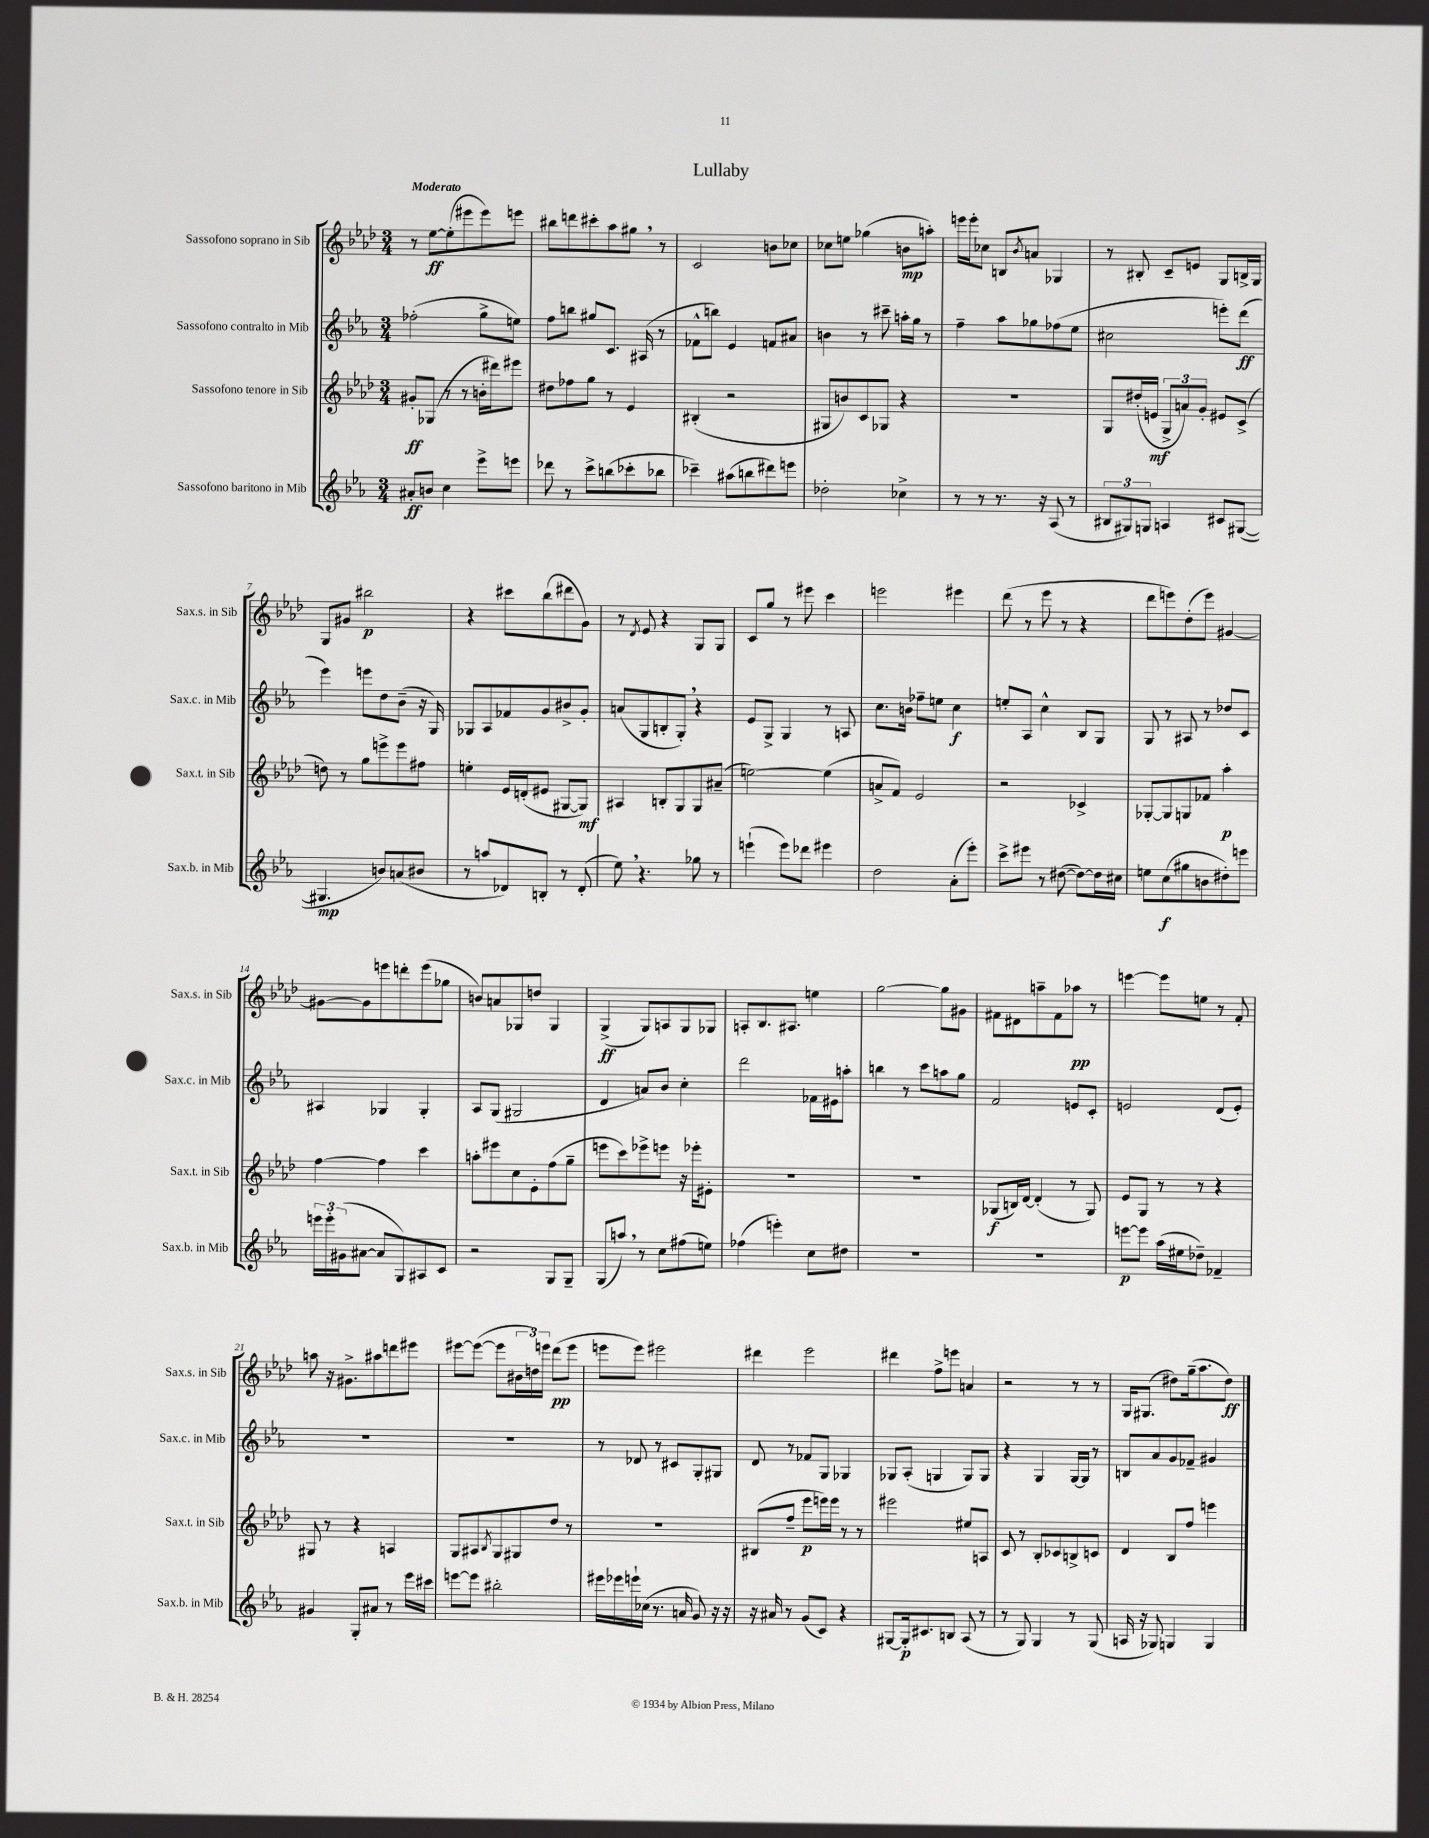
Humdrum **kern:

**kern	**kern	**kern	**kern
*staff4	*staff3	*staff2	*staff1
*clefG2	*clefG2	*clefG2	*clefG2
*k[b-e-a-]	*k[b-e-a-d-]	*k[b-e-a-]	*k[b-e-a-d-]
*M3/4	*M3/4	*M3/4	*M3/4
8a#'	8g#'	(2ff-'	8r
8b	(8G-	.	[8ee-
4cc	8r	.	(8ee-']
.	8r	.	8eee#
8eee-^	16b'	8gg^	8eee#)
.	16ddd#)	.	.
8eee	8eee#	8ee)	8eee
=	=	=	=
8ddd-	8dd#	8ff	8bb#
8r	8ff-	8bb	8ddd
8ccc^	8gg	8gg#	8ccc#'
(8bb	8r	8.c	8aa-
8ccc-'	4e-	.	8gg#
.	.	(16A#	.
8bb-	.	8r	8r
=	=	=	=
4ccc-~)	(4B#'	8f-^^	2c
.	.	8bb)	.
(8aa#	2r	4e-	.
8bb	.	.	.
8ddd#)	.	8f	8b
8eee	.	8a#	8cc-
=	=	=	=
2dd-'	8G#	4b	8cc-
.	8b)	.	8ee
.	8c	8r	(4gg-
.	8G-	8ccc#~	.
4cc-^	4r	16aa'	8b
.	.	16gg	.
.	.	8r	8aa')
=	=	=	=
8r	2.r	4ff~	16eee
.	.	.	16eee'
8r	.	.	8cc-
8.r	.	8aa-	8B
.	.	.	8qb-
.	.	8gg-	8a
16r	.	.	.
(8A-	.	(8ff-	4G-
8r	.	8ee-	.
=	=	=	=
12B#	8G	2cc#	8r
12G#)	.	.	.
.	(16dd#'	.	8B#'
12G	.	.	.
.	16e	.	.
4A	12G^	.	8c~
.	12a)	.	.
.	.	.	8e
.	12g'	.	.
8c#	8e#	8eee')	8G
([8G#	(8c^	(8ddd	16B^
.	.	.	16G
=	=	=	=
4.G#]	8dd)	4eee-)	8G
.	8r	.	8g#
.	8gg	8eee	2bb#
8b)	8eee^	8dd	.
(8a	8eee	(8b-~	.
8b#	8ff#	16r	.
.	.	16G)	.
=	=	=	=
8r	4ee'	8G-	4r
8aa	.	8A-	.
8d-)	16e-	8f-	8ccc#
.	(16d'	.	.
8B'	8e#	8g	(8bb-
8r	[8G#	8b#^	8ddd#
(8d-'	8G#])	8g'	8g)
=	=	=	=
8ee-)	4A#	(8a	8r
.	.	.	8qd-
4.r	.	8G	8e-
.	8B'	8B'	4r
.	8G	8G')	.
8gg-	8G	4r	8G
8r	(8a#~	.	8G
=	=	=	=
(4eee`	[2ee)	8e-	8c
.	.	8G^	8gg
8eee)	.	4G	8r
8ddd-	.	.	8eee#
4eee#	(4ee]	8r	4ccc
.	.	8A	.
=	=	=	=
2dd	8a^	8.cc	2eee
.	8f)	.	.
.	.	16b	.
.	2e-	8ff-~	.
.	.	8ee	.
(8a-'	.	4cc	4eee#
8eee-')	.	.	.
=	=	=	=
8ccc^	2r	8ee'	(8ddd-
8eee#	.	8A-	8r
8r	.	4cc^^	8eee-
([8dd#	.	.	8r
8dd#_)	4c-^	8B-	4r
16dd#]	.	8G	.
16cc#	.	.	.
=	=	=	=
8ee	[8G-'	8G	8ddd-
(8cc	8G-]	8r	8eee)
8gg#	8G	8A#	(8dd-'
8b	8f-	8r	8eee)
8dd#')	4aa-'	8dd-	[4g#
8eee	.	8c	.
=	=	=	=
24eee	[4ff	4A#	8g#_
24eee'	.	.	.
(24g#	.	.	.
[8a#	.	.	8g#]
8a#]	4ff]	4G-	8eee
8G)	.	.	8ddd'
8A#	4ccc	4G-'	(8eee
8c	.	.	8gg-
=	=	=	=
2r	8aa'	8A-	8b)
.	8eee#	(8G	8a
.	8cc	2G#	8G-
.	8e-'	.	8dd
8G	(8ff	.	4G-
8G~	8gg~	.	.
=	=	=	=
(8G	8eee	4d	(4G^
8aa)	8ccc)	.	.
8r	8eee-^	8a)	8G)
8cc	8eee	8b-	8A
(8ff#	16r	4cc'	8G
.	16eee-'	.	.
8ee)	8e#'	.	8G-
=	=	=	=
(4ff-	2.r	2ddd	8A'
.	.	.	8.B-
4eee')	.	.	.
.	.	.	8.A#
8cc	.	16f-	4ee
.	.	16e#	.
8dd#	.	8aa'	.
=	=	=	=
2.r	2.r	4bb	[2gg
.	.	8r	.
.	.	8ccc	.
.	.	8aa	8gg]
.	.	8gg	8g#
=	=	=	=
2.r	(8G-	2f	8f#
.	16B)	.	8d#
.	[16d-	.	.
.	(4d-']	.	8aa~
.	.	.	8f#
.	8r	8e	8aa-
.	8G-)	8c'	8r
=	=	=	=
[8eee	8e-	2e	[4eee
8eee]	8G	.	.
(16aa-	8r	.	8eee]
16ee#	.	.	.
8dd-~)	8r	.	8ee
4f-~	4r	(8d	8r
.	.	8e')	8f'
=	=	=	=
4g#	8G#	2.r	8aa
.	8r	.	16r
.	.	.	8.g#^
8G'	4r	.	.
8a#	.	.	8aa#
8r	4A	.	8ddd
16eee-	.	.	8eee#
16ccc#	.	.	.
=	=	=	=
[8eee	8G	2.r	[8eee#
8eee]	8A#	.	(8eee#_
.	8qB-	.	.
2bb#'	8G	.	8eee#]
.	8G#	.	24b#
.	.	.	24dd)
.	.	.	24eee
.	8dd-	.	(8ddd-
.	8r	.	8eee
=	=	=	=
16eee#	2.r	8r	8eee
16eee-	.	.	.
16eee`	.	8d-	8eee)
(16cc-	.	.	.
8.r	.	8r	2eee#
.	.	8c#	.
16a	.	.	.
8g)	.	8G'	.
16r	.	8G#	.
16r	.	.	.
=	=	=	=
16r	(8B#	8d	4ddd#
16a#	.	.	.
8r	8ff~	8r	.
(8g	8eee-	8f-	2eee-
8c)	16eee)	8G	.
.	16eee	.	.
4r	8r	4G-	.
.	8r	.	.
=	=	=	=
[8G#	2eee#	8G-	4ddd#
16G#']	.	(8A-'	.
8.c#	.	.	.
.	.	4G	8ff^
8B	.	.	8eee
(8A-	8ee#	8G)	4a
8r	8A	8G	.
=	=	=	=
8r	8c	4r	2r
8G)	8r	.	.
4G	8B-'	4G	.
.	8c-	.	.
8r	8B^	[16G	8r
.	.	16G]	.
(8G	8c	8r	8r
=	=	=	=
16A	4d-	8B	16G
16r	.	.	(8.G#
8G-)	.	8a-	.
4G	8B-	8g	8dd#)
.	8ff	8f-~	(16gg~
.	.	.	8.aa-
4G	4eee	4g#	.
.	.	.	8dd#)
==	==	==	==
*-	*-	*-	*-
